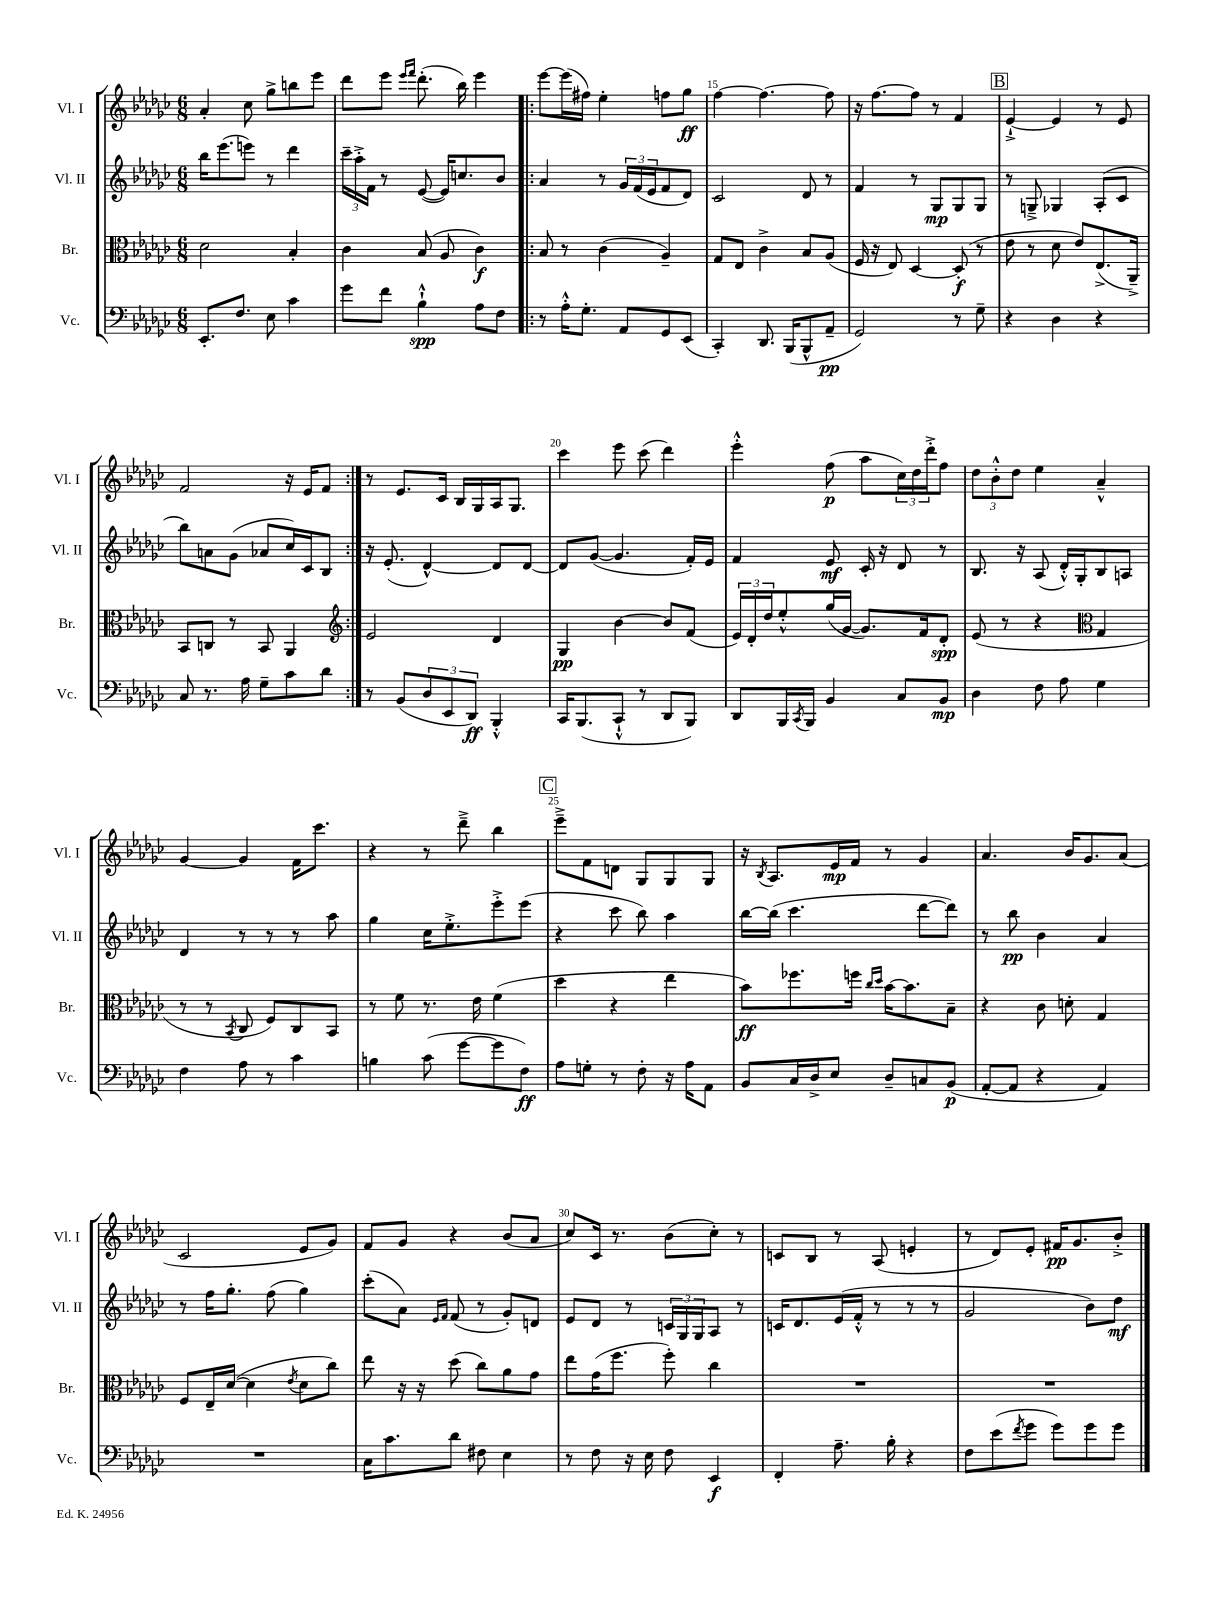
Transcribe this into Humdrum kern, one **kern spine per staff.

**kern	**dynam	**kern	**dynam	**kern	**dynam	**kern	**dynam
*part4	*part4	*part3	*part3	*part2	*part2	*part1	*part1
*staff4	*staff4	*staff3	*staff3	*staff2	*staff2	*staff1	*staff1
*I"Vc.	*	*I"Br.	*	*I"Vl. II	*	*I"Vl. I	*
*I'Vc.	*	*I'Br.	*	*I'Vl. II	*	*I'Vl. I	*
*clefF4	*	*clefC3	*	*clefG2	*	*clefG2	*
*k[b-e-a-d-g-c-]	*	*k[b-e-a-d-g-c-]	*	*k[b-e-a-d-g-c-]	*	*k[b-e-a-d-g-c-]	*
*M6/8	*	*M6/8	*	*M6/8	*	*M6/8	*
=12	=12	=12	=12	=12	=12	=12	=12
8.EE-'/L	.	2d-\	.	16bb-\KL	.	4a-'/	.
.	.	.	.	(8.eee-\	.	.	.
8.F/J	.	.	.	.	.	.	.
.	.	.	.	8eeen\J)	.	8cc-\	.
8E-\	.	.	.	8r	.	8gg-^\L	.
4c-\	.	4B-'/	.	4ddd-\	.	8bbn\	.
.	.	.	.	.	.	8eee-\J	.
=13	=13	=13	=13	=13	=13	=13	=13
8g-\L	.	4c-\	.	24ccc-~\LL	.	8ddd-\L	.
.	.	.	.	24aa-'^\	.	.	.
.	.	.	.	24f\JJ	.	.	.
8f\J	.	.	.	8r	.	8eee-\J	.
.	.	.	.	.	.	16qqeee-/LL	.
.	.	.	.	.	.	16qqfff/JJ	.
4B-`^^\	spp	(8B-/	.	([8e-/	.	(8.ddd-'\	.
.	.	8A-/	.	16e-/KL])	.	.	.
.	.	.	.	8.ccn/	.	16bb-\)	.
8A-\L	.	4c-\)	f	.	.	4eee-\	.
8F\J	.	.	.	8b-/J	.	.	.
=14!|:	=14!|:	=14!|:	=14!|:	=14!|:	=14!|:	=14!|:	=14!|:
8r	.	8B-/	.	4a-/	.	[8eee-\L	.
16A-'^^\KL	.	8r	.	.	.	(16eee-\L]	.
8.G-'\J	.	.	.	.	.	16ff#X\JJ)	.
.	.	(4c-\	.	8r	.	4ee-'\	.
8AA-/L	.	.	.	24g-/LL	.	.	.
.	.	.	.	(24f/	.	.	.
.	.	.	.	24e-/J	.	.	.
8GG-/	.	4A-~/)	.	8f/	.	8ffn\L	.
(8EE-/J	.	.	.	8d-/J)	.	8gg-\J	ff
=15	=15	=15	=15	=15	=15	=15	=15
4CC-'/)	.	8G-/L	.	2c-/	.	[4ff\	.
.	.	8E-/J	.	.	.	.	.
8.DD-/	.	4c-^\	.	.	.	4.ff\_	.
(16BBB-/KL	.	.	.	.	.	.	.
8BBB-^^/	.	8B-/L	.	8d-/	.	.	.
8AA-~/J	pp	(8A-/J	.	8r	.	8ff\]	.
=16	=16	=16	=16	=16	=16	=16	=16
2GG-/)	.	16F/	.	4f/	.	16r	.
.	.	16r	.	.	.	[8.ff\L	.
.	.	8E-/)	.	.	.	.	.
.	.	[4D-/	.	8r	.	8ff\J]	.
.	.	.	.	8G-/L	mp	8r	.
8r	.	(8D-'/]	f	8G-/	.	4f/	.
8G-~\	.	8r	.	8G-/J	.	.	.
!!LO:REH:place=s1:t=B
=17	=17	=17	=17	=17	=17	=17	=17
4r	.	8e-\	.	8r	.	[4e-`^/	.
.	.	8r	.	8Gn~^/	.	.	.
4D-\	.	8d-\	.	4G-X/	.	4e-/]	.
.	.	8e-/L)	.	.	.	.	.
4r	.	(8.E-^/	.	(8A-'/L	.	8r	.
.	.	.	.	8c-/J	.	8e-/	.
.	.	16AA-~^/Jk)	.	.	.	.	.
!!LO:LB:g=z
=18	=18	=18	=18	=18	=18	=18	=18
8C-/	.	8BB-/L	.	8bb-\L)	.	2f/	.
8.r	.	8Cn/J	.	8an\	.	.	.
.	.	8r	.	(8g-\J	.	.	.
16A-\	.	.	.	.	.	.	.
8G-~\L	.	8BB-/	.	8a-X/L	.	.	.
8c-\	.	4AA-/	.	16cc-/L)	.	16r	.
.	.	.	.	16c-/J	.	16e-/KL	.
8d-\J	.	.	.	8B-/J	.	8f/J	.
=19:|!	=19:|!	=19:|!	=19:|!	=19:|!	=19:|!	=19:|!	=19:|!
*	*	*clefG2	*	*	*	*	*
8r	.	2e-/	.	16r	.	8r	.
.	.	.	.	(8.e-'/	.	.	.
(8BB-/L	.	.	.	.	.	8.e-/L	.
12D-/	.	.	.	[4d-^^/)	.	.	.
.	.	.	.	.	.	16c-/Jk	.
12EE-/	.	.	.	.	.	.	.
.	.	.	.	.	.	16B-/LL	.
12DD-/J)	ff	.	.	.	.	.	.
.	.	.	.	.	.	16G-/	.
4BBB-'^^/	.	4d-/	.	8d-/L]	.	16A-/J	.
.	.	.	.	.	.	8.G-/J	.
.	.	.	.	[8d-/J	.	.	.
=20	=20	=20	=20	=20	=20	=20	=20
16CC-/KL	.	4G-/	pp	8d-/L]	.	4ccc-\	.
(8.BBB-/	.	.	.	.	.	.	.
.	.	.	.	([8g-/J	.	.	.
8CC-`^^/J	.	[4b-\	.	4.g-/]	.	8eee-\	.
8r	.	.	.	.	.	(8ccc-\	.
8DD-/L	.	8b-/L]	.	.	.	4ddd-\)	.
8BBB-/J)	.	(8f/J	.	16f'/LL)	.	.	.
.	.	.	.	16e-/JJ	.	.	.
=21	=21	=21	=21	=21	=21	=21	=21
8DD-/L	.	24e-/LL)	.	4f/	.	4eee-'^^\	.
.	.	24d-'/	.	.	.	.	.
.	.	24dd-/J	.	.	.	.	.
16BBB-/L	.	8ee-'^^/	.	.	.	.	.
8qCC-/	.	.	.	.	.	.	.
16BBB-/JJ	.	.	.	.	.	.	.
4BB-/	.	(16gg-/L	.	8e-/	mf	(8ff\	p
.	.	[16g-/JJ	.	.	.	.	.
.	.	8.g-/L])	.	16c-'/	.	8aa-\L	.
.	.	.	.	16r	.	.	.
8C-/L	.	.	.	8d-/	.	24cc-\L)	.
.	.	.	.	.	.	24dd-\	.
.	.	16f/k	.	.	.	.	.
.	.	.	.	.	.	24ddd-'^\J	.
8BB-/J	mp	8d-'/J	spp	8r	.	8ff\J	.
=22	=22	=22	=22	=22	=22	=22	=22
4D-\	.	(8e-/	.	8.B-/	.	12dd-\L	.
.	.	.	.	.	.	12b-'^^\	.
.	.	8r	.	.	.	.	.
.	.	.	.	.	.	12dd-\J	.
.	.	.	.	16r	.	.	.
8F\	.	4r	.	(8A-/	.	4ee-\	.
8A-\	.	.	.	16d-'^^/LL)	.	.	.
.	.	.	.	16G-'/J	.	.	.
*	*	*clefC3	*	*	*	*	*
4G-\	.	4G-/	.	8B-/	.	4a-~^^/	.
.	.	.	.	8An/J	.	.	.
!!LO:LB:g=z
=23	=23	=23	=23	=23	=23	=23	=23
4F\	.	8r	.	4d-/	.	[4g-/	.
.	.	8r	.	.	.	.	.
.	.	8qBB-/	.	.	.	.	.
8A-\	.	8C-/	.	8r	.	4g-/]	.
8r	.	8F/L)	.	8r	.	.	.
4c-\	.	8C-/	.	8r	.	16f\KL	.
.	.	.	.	.	.	8.ccc-\J	.
.	.	8BB-/J	.	8aa-\	.	.	.
=24	=24	=24	=24	=24	=24	=24	=24
4Bn\	.	8r	.	4gg-\	.	4r	.
.	.	8f\	.	.	.	.	.
(8c-\	.	8.r	.	16cc-\KL	.	8r	.
.	.	.	.	8.ee-'^\	.	.	.
[8g-\L	.	.	.	.	.	8ddd-~^\	.
.	.	16e-\	.	.	.	.	.
8g-\]	.	(4f\	.	8eee-'^\	.	4bb-\	.
8F\J)	ff	.	.	(8eee-\J	.	.	.
!!LO:REH:place=s1:t=C
=25	=25	=25	=25	=25	=25	=25	=25
8A-\L	.	4dd-\	.	4r	.	8eee-~^\L	.
8Gn'\J	.	.	.	.	.	8f\	.
8r	.	4r	.	8ccc-\	.	8dn\J	.
8F'\	.	.	.	8bb-\)	.	8G-/L	.
16r	.	4ee-\	.	4aa-\	.	8G-/	.
16A-\KL	.	.	.	.	.	.	.
8AA-\J	.	.	.	.	.	8G-/J	.
=26	=26	=26	=26	=26	=26	=26	=26
8BB-/L	.	8b-\L)	ff	[16bb-\LL	.	16r	.
.	.	.	.	.	.	8qB-/	.
.	.	.	.	(16bb-\JJ]	.	8.A-/L	.
16C-/L	.	8.ff-X\	.	4.ccc-\	.	.	.
16D-^/J	.	.	.	.	.	.	.
8E-/J	.	.	.	.	.	16e-/L	mp
.	.	16ffn\Jk	.	.	.	16f/JJ	.
.	.	16qqcc-/LL	.	.	.	.	.
.	.	16qqdd-/JJ	.	.	.	.	.
8D-~/L	.	[16b-\KL	.	.	.	8r	.
.	.	8.b-\]	.	.	.	.	.
8Cn/	.	.	.	[8ddd-\L	.	4g-/	.
(8BB-/J	p	8B-~\J	.	8ddd-\J])	.	.	.
=27	=27	=27	=27	=27	=27	=27	=27
[8AA-'/L	.	4r	.	8r	.	4.a-/	.
8AA-/J]	.	.	.	8bb-\	pp	.	.
4r	.	8c-\	.	4b-\	.	.	.
.	.	8dn'\	.	.	.	16b-/KL	.
.	.	.	.	.	.	8.g-/	.
4AA-/)	.	4G-/	.	4a-/	.	.	.
.	.	.	.	.	.	(8a-/J	.
!!LO:LB:g=z
=28	=28	=28	=28	=28	=28	=28	=28
2.r	.	8F/L	.	8r	.	2c-/	.
.	.	16E-~/L	.	16ff\KL	.	.	.
.	.	([16d-/JJ	.	8.gg-'\J	.	.	.
.	.	4d-\]	.	.	.	.	.
.	.	.	.	(8ff\	.	.	.
.	.	8qe-/	.	.	.	.	.
.	.	8d-\L	.	4gg-\)	.	8e-/L	.
.	.	8cc-\J)	.	.	.	8g-/J)	.
=29	=29	=29	=29	=29	=29	=29	=29
16C-\KL	.	8ee-\	.	(8ccc-'\L	.	8f/L	.
8.c-\	.	.	.	.	.	.	.
.	.	16r	.	8a-\J)	.	8g-/J	.
.	.	16r	.	.	.	.	.
.	.	.	.	16qqe-/LL	.	.	.
.	.	.	.	16qqf/JJ	.	.	.
8d-\J	.	(8dd-\	.	(8f/	.	4r	.
8F#X\	.	8cc-\L)	.	8r	.	.	.
4E-\	.	8a-\	.	8g-'/L)	.	(8b-/L	.
.	.	8g-\J	.	8dn/J	.	8a-/J	.
=30	=30	=30	=30	=30	=30	=30	=30
8r	.	8ee-\L	.	8e-/L	.	8cc-/L)	.
8F\	.	(16g-\K	.	8d-/J	.	16c-/Jk	.
.	.	8.ff\J	.	.	.	8.r	.
16r	.	.	.	8r	.	.	.
16E-\	.	.	.	.	.	.	.
8F\	.	8ff'\)	.	24cn/LL	.	(8b-\L	.
.	.	.	.	24G-/	.	.	.
.	.	.	.	24G-/J	.	.	.
4EE-/	f	4cc-\	.	8A-/J	.	8cc-'\J)	.
.	.	.	.	8r	.	8r	.
=31	=31	=31	=31	=31	=31	=31	=31
4FF'/	.	2.r	.	16cn/KL	.	8cn/L	.
.	.	.	.	8.d-/	.	.	.
.	.	.	.	.	.	8B-/J	.
8.A-~\	.	.	.	(16e-/L	.	8r	.
.	.	.	.	16f'^^/JJ	.	.	.
.	.	.	.	8r	.	(8A-/	.
16B-'\	.	.	.	.	.	.	.
4r	.	.	.	8r	.	4en'/	.
.	.	.	.	8r	.	.	.
=32	=32	=32	=32	=32	=32	=32	=32
8F\L	.	2.r	.	2g-/	.	8r	.
(8e-\	.	.	.	.	.	8d-/L)	.
8qf/	.	.	.	.	.	.	.
8g-\J	.	.	.	.	.	8e-'/J	.
8g-\L)	.	.	.	.	.	16f#X/KL	pp
.	.	.	.	.	.	8.g-/	.
8g-\	.	.	.	8b-\L)	.	.	.
8g-\J	.	.	.	8dd-\J	mf	8b-'^/J	.
==	==	==	==	==	==	==	==
*-	*-	*-	*-	*-	*-	*-	*-
